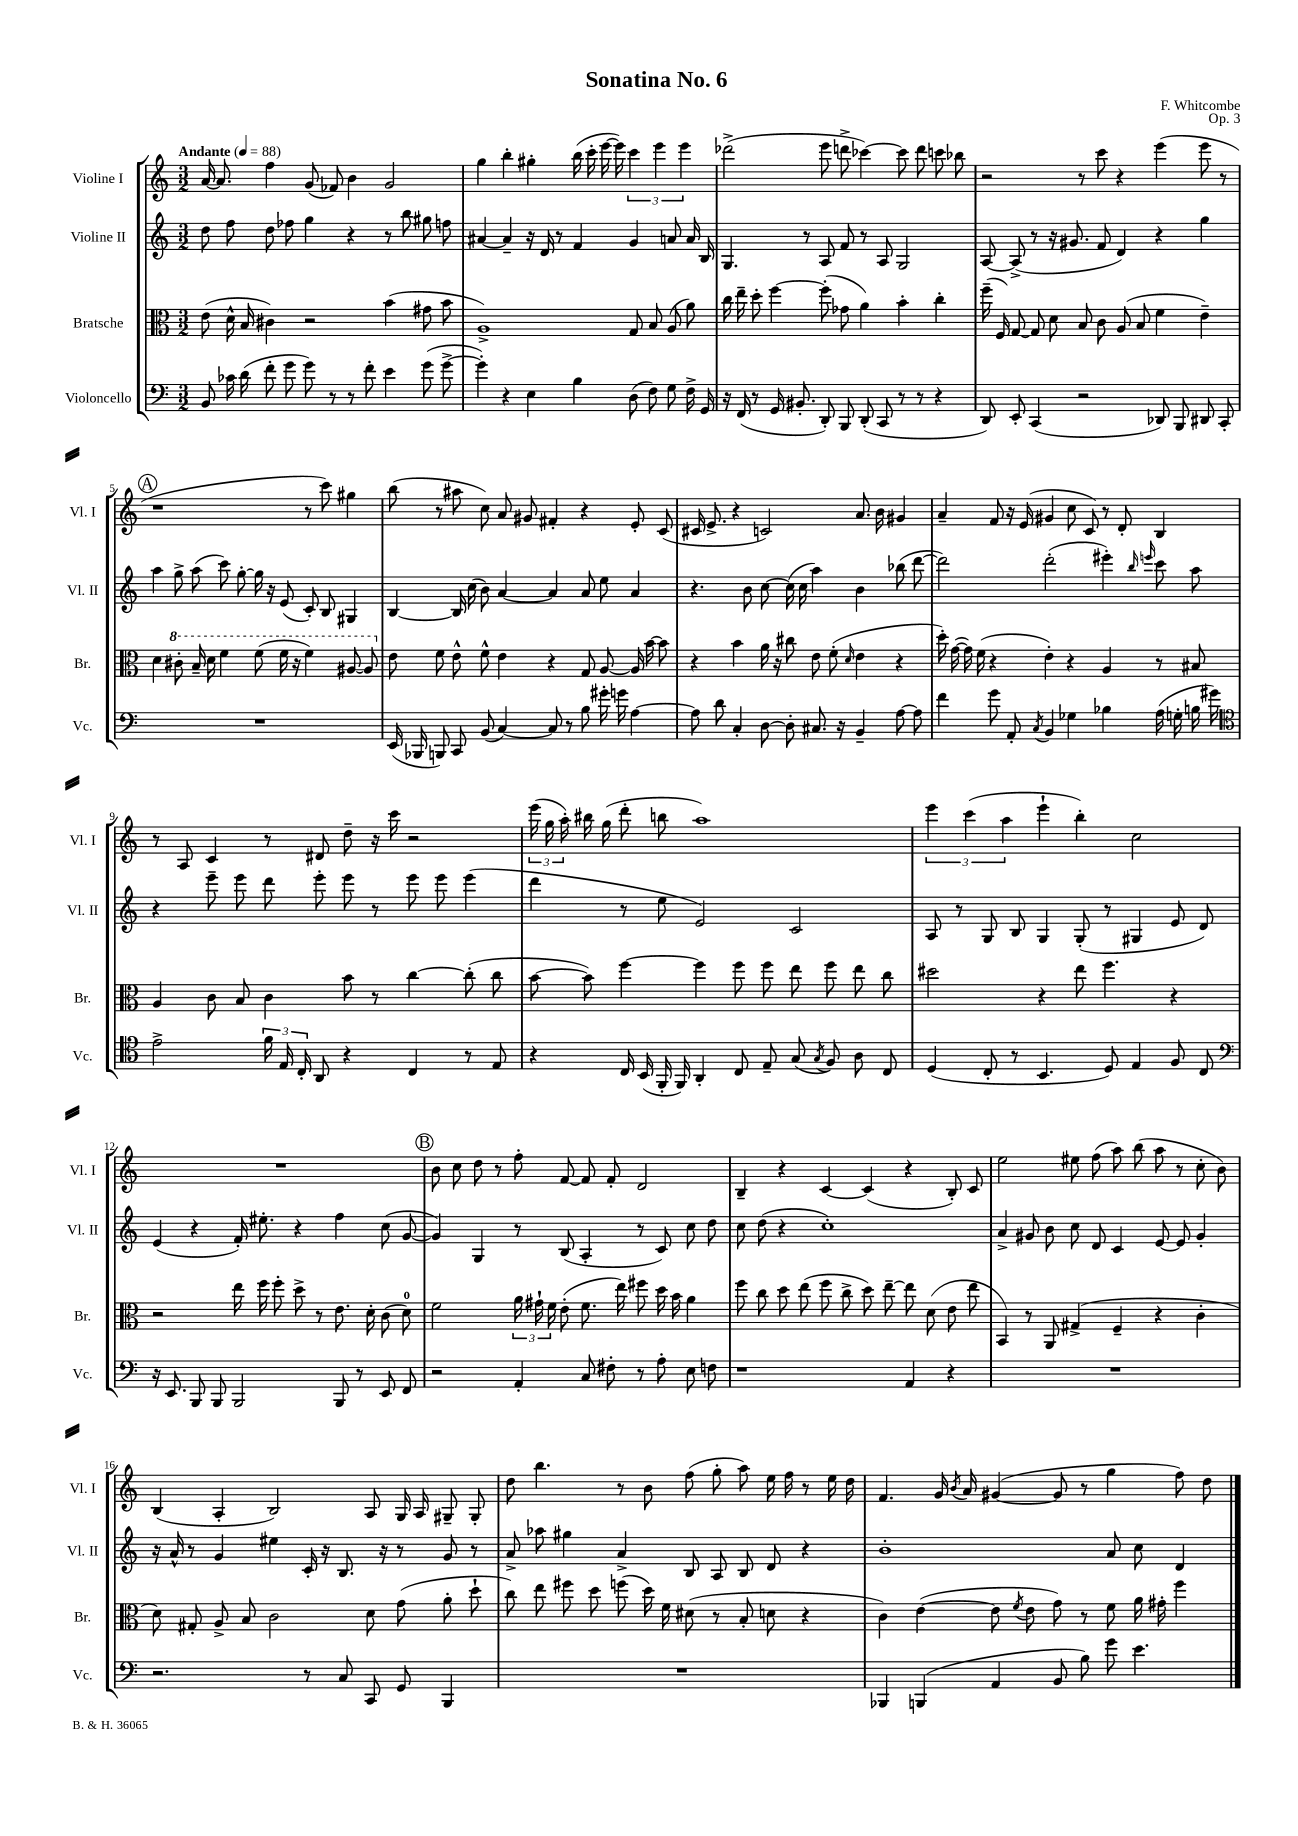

**kern	**kern	**kern	**kern
*part4	*part3	*part2	*part1
*staff4	*staff3	*staff2	*staff1
*I"Violoncello	*I"Bratsche	*I"Violine II	*I"Violine I
*I'Vc.	*I'Br.	*I'Vl. II	*I'Vl. I
*clefF4	*clefC3	*clefG2	*clefG2
*k[]	*k[]	*k[]	*k[]
*M3/2	*M3/2	*M3/2	*M3/2
*MM88	*MM88	*MM88	*MM88
=1	=1	=1	=1
!	!	!	!LO:TX:a:B:t=Andante
8BB/	(8e\	8dd\	[16a/
.	.	.	8.a/]
16c-X\	16d^^\	8ff\	.
(16d\	16B/	.	.
8f'\	4c#X\)	8dd\	4ff\
8g\	.	8ff-X\	.
8g\)	2r	4gg\	(8g/
8r	.	.	8f-X/)
8r	.	4r	4b\
8f'\	.	.	.
4e\	(4b\	8r	2g/
.	.	8bb\	.
(8g\	8g#X\	8gg#X\	.
[8g^\	8b\	8ffn\	.
=2	=2	=2	=2
4g'\])	1A^)	[4a#X/	4gg\
4r	.	4a#~/]	4bb'\
4E\	.	16r	4gg#X'\
.	.	16d/	.
.	.	8r	.
4B\	.	4f/	(16bb\
.	.	.	16ccc'\
.	.	.	[16eee\
.	.	.	16eee\])
(8D\	8G/	4g/	6ccc\
8F\)	8B/	.	.
.	.	.	6eee\
8G\	(8A/	8an/	.
.	.	.	6eee\
16F^\	8a\)	16a/	.
16GG/	.	16B/	.
=3	=3	=3	=3
16r	16cc\	4.G/	(2ddd-X^\
(16FF/	16ee~\	.	.
8r	8dd'\	.	.
16GG/	[4ff\	.	.
8.BB#X'/	.	.	.
.	.	8r	.
8DD'/)	(8ff'\]	8A/	8eee\
8BBB/	8g-X\	8f/	8dddn^\
(8DD'/	4a\)	8r	[4ccc-X\)
8CC/	.	8A/	.
8r	4b'\	2G/	8ccc-\]
8r	.	.	8ddd\
4r	4cc'\	.	8cccn\
.	.	.	8bb-X\
=4	=4	=4	=4
8DD/)	(16ff~\	[8A/	2r
.	16F/)	.	.
8EE'/	[8G/	(8A^/]	.
(4CC/	8G/]	8r	.
.	8d\	16r	.
.	.	8.g#X/	.
2r	8B/	.	8r
.	8c\	8f/	8ccc\
.	(8A/	4d/)	4r
.	8B/	.	.
8DD-X/)	4f\	4r	(4eee\
8BBB/	.	.	.
8DD#X/	4e~\)	4gg\	8eee\
8CC'/	.	.	8r
!!LO:LB:g=z
!!LO:REH:place=s1:t=A
=5	=5	=5	=5
1.r	4d\	4aa\	1r
*	*8va	*	*
.	8cc#X'\	8gg^\	.
.	16b~/	(8aa\	.
.	16dd\	.	.
.	4ff\	8ccc\)	.
.	.	[8gg'\	.
.	(8ff\	16gg\]	.
.	.	16r	.
.	16ff\	(8e/	.
.	16r	.	.
.	4ff\)	8c'/)	8r
.	.	8B/	8ccc\)
.	[8a#X/	4G#X/	4gg#X\
.	8a#/]	.	.
=6	=6	=6	=6
*	*X8va	*	*
(16EE/	8e\	[4B/	(8bb\
16BBB-X/	.	.	.
8BBBn/)	8f\	.	8r
8CC/	8e^^\	16B/]	8aa#X\
.	.	(16cc\	.
(8BB/	8f^^\	8b\)	8cc\)
[4C/)	4e\	[4a/	8a/
.	.	.	8g#X/
8C/]	4r	4a/]	4f#X'/
8r	.	.	.
8B\	8G/	8a/	4r
16g#X'\	[8A/	8ee\	.
16gn\	.	.	.
[4A\	16A/]	4a/	8e'/
.	[16b\	.	.
.	8b\]	.	(8c/
=7	=7	=7	=7
8A\]	4r	4.r	16c#X/
.	.	.	8.e^/
8d\	.	.	.
4C'/	4b\	.	4r
.	.	8b\	.
[8D\	16a\	[8cc\	2cn/)
.	16r	.	.
8D'\]	8cc#X\	(16cc\]	.
.	.	16cc\	.
8.C#X/	8e\	4aa\)	.
.	(8f'\	.	.
16r	.	.	.
.	16qqd/	.	.
4BB~/	4e\	4b\	8.a/
.	.	.	16b\
[8A\	4r	(8bb-X\	4g#X/
8A\]	.	[8ddd\	.
=8	=8	=8	=8
4f\	16dd'\)	2ddd\])	4a~/
.	([16g\	.	.
.	16g\])	.	.
.	(16f\	.	.
8g\	4r	.	8f/
8AA'/	.	.	16r
.	.	.	(16e/
8qC/	.	.	.
4BB/	4e'\)	(2ddd'\	4g#X/
4G-X\	4r	.	8cc\
.	.	.	8c/)
4B-X\	4A/	4eee#X'\)	8r
.	.	.	8d'/
.	.	16qqbb/	.
.	.	16qqeeen/	.
(16A\	8r	8ccc\	4B/
16Gn'\	.	.	.
16Bn\	8B#X/	8aa\	.
16g#X\)	.	.	.
!!LO:LB:g=z
=9	=9	=9	=9
*clefC4	*	*	*
2e^\	4A/	4r	8r
.	.	.	8A/
.	8c\	8eee~\	4c/
.	8B/	8eee\	.
24f\	4c\	8ddd\	8r
24E/	.	.	.
24C'/	.	.	.
8AA/	.	8eee'\	8d#X/
4r	8b\	8eee\	8dd~\
.	8r	8r	16r
.	.	.	16ccc\
4C/	[4cc\	8eee\	2r
.	.	8eee\	.
8r	(8cc'\]	(4eee\	.
8E/	8cc\	.	.
=10	=10	=10	=10
4r	[8b\	4ddd\	(24eee\
.	.	.	24gg\
.	.	.	24aa'\)
.	8b\])	.	16bb#X\
.	.	.	(16gg\
16C/	[4ff\	8r	8ddd'\
(16BB/	.	.	.
16FF'/	.	8ee\	8bbn\
16FF/)	.	.	.
4AA'/	4ff\]	2e/)	1aa)
8C/	8ff\	.	.
8E~/	8ff\	.	.
(8G/	8ee\	2c/	.
8qG/	.	.	.
8F/)	8ff\	.	.
8A\	8ee\	.	.
8C/	8cc\	.	.
=11	=11	=11	=11
(4D/	2dd#X\	8A/	6eee\
.	.	8r	.
.	.	.	(6ccc\
8C'/	.	8G/	.
.	.	.	6aa\
8r	.	8B/	.
4.BB/	4r	4G/	4eee`\
.	8ee\	(8G'/	4bb'\)
8D/)	4.ff\	8r	.
4E/	.	4G#X/	2cc\
8F/	4r	8e/	.
8C/	.	8d/)	.
!!LO:LB:g=z
=12	=12	=12	=12
*clefF4	*	*	*
16r	2r	(4e/	1.r
8.EE/	.	.	.
8BBB/	.	4r	.
8BBB/	.	.	.
2BBB/	16ee\	16f'/)	.
.	16ff\	8.ee#X'\	.
.	8ff'\	.	.
.	8dd^\	4r	.
.	8r	.	.
8BBB/	8.e\	4ff\	.
8r	.	.	.
.	16d'\	.	.
8EE/	(8c\	(8cc\	.
8FF/	8d\)	[8g/	.
!!LO:REH:place=s1:t=B
=13	=13	=13	=13
2r	2f\	4g/])	8b\
.	.	.	8cc\
.	.	4G/	8dd\
.	.	.	8r
4AA'/	24a\	8r	8ff'\
.	24g#X`\	.	.
.	24f\	.	.
.	(8e'\	(8B/	[8f/
8C/	8.f\	4A'/	8f/]
8F#X'\	.	.	8f'/
.	16ee\)	.	.
8r	8ff#X\	8r	2d/
8A'\	16dd\	8c/)	.
.	16b\	.	.
8E\	4a\	8cc\	.
8Fn\	.	8dd\	.
=14	=14	=14	=14
1r	8ff\	8cc\	4B~/
.	8cc\	(8dd\	.
.	8dd\	4r	4r
.	(8ee\	.	.
.	8ff\	1cc')	[4c/
.	8cc^\	.	.
.	8dd\)	.	(4c/]
.	[8ee~\	.	.
4AA/	8ee\]	.	4r
.	(8d\	.	.
4r	8e\	.	8B'/)
.	8ee\	.	8c/
=15	=15	=15	=15
1.r	4BB/)	4a^/	2ee\
.	8r	8g#X/	.
.	8AA/	8b\	.
.	(4G#X^/	8cc\	8ee#X\
.	.	8d/	(8ff\
.	4F~/	4c/	8aa\)
.	.	.	(8bb\
.	4r	[8e/	8aa\
.	.	8e/]	8r
.	4c'\	4g#'/	8cc'\
.	.	.	8b\)
!!LO:LB:g=z
=16	=16	=16	=16
2.r	8d\)	16r	(4B/
.	.	16a^^/	.
.	8G#X'/	8r	.
.	8A^/	4g/	4A'/
.	8B/	.	.
.	2c\	4ee#X\	2B/)
8r	.	16c'/	.
.	.	16r	.
8C/	.	8.B/	.
8CC/	8d\	.	8A/
.	.	16r	.
8GG/	(8g\	8r	16G/
.	.	.	16A/
4BBB/	8a'\	8g/	8G#X~/
.	8dd`\	8r	8G#'/
=17	=17	=17	=17
1.r	8cc\)	8a^/	8dd\
.	8ee\	8aa-X\	4.bb\
.	8ff#X\	4gg#X\	.
.	8dd\	.	.
.	(8ffn\	4a^/	8r
.	16dd\)	.	8b\
.	16f\	.	.
.	(8d#X\	8B/	(8ff\
.	8r	8A/	8gg'\
.	8B'/	8B/	8aa\)
.	8dn\	8d/	16ee\
.	.	.	16ff\
.	4r	4r	8r
.	.	.	16ee\
.	.	.	16dd\
=18	=18	=18	=18
4BBB-X/	4c\)	1b'	4.f/
(4BBBn/	([4e\	.	.
.	.	.	16g/
.	.	.	8qb/
.	.	.	16a/
4AA/	8e\]	.	([4g#X/
.	8qf/	.	.
.	8e\	.	.
8BB/	8g\)	.	8g#/]
8B\)	8r	.	8r
8g\	8f\	8a/	4gg\
4.e\	16a\	8cc\	.
.	16g#X'\	.	.
.	4ff\	4d/	8ff\)
.	.	.	8dd\
==	==	==	==
*-	*-	*-	*-
